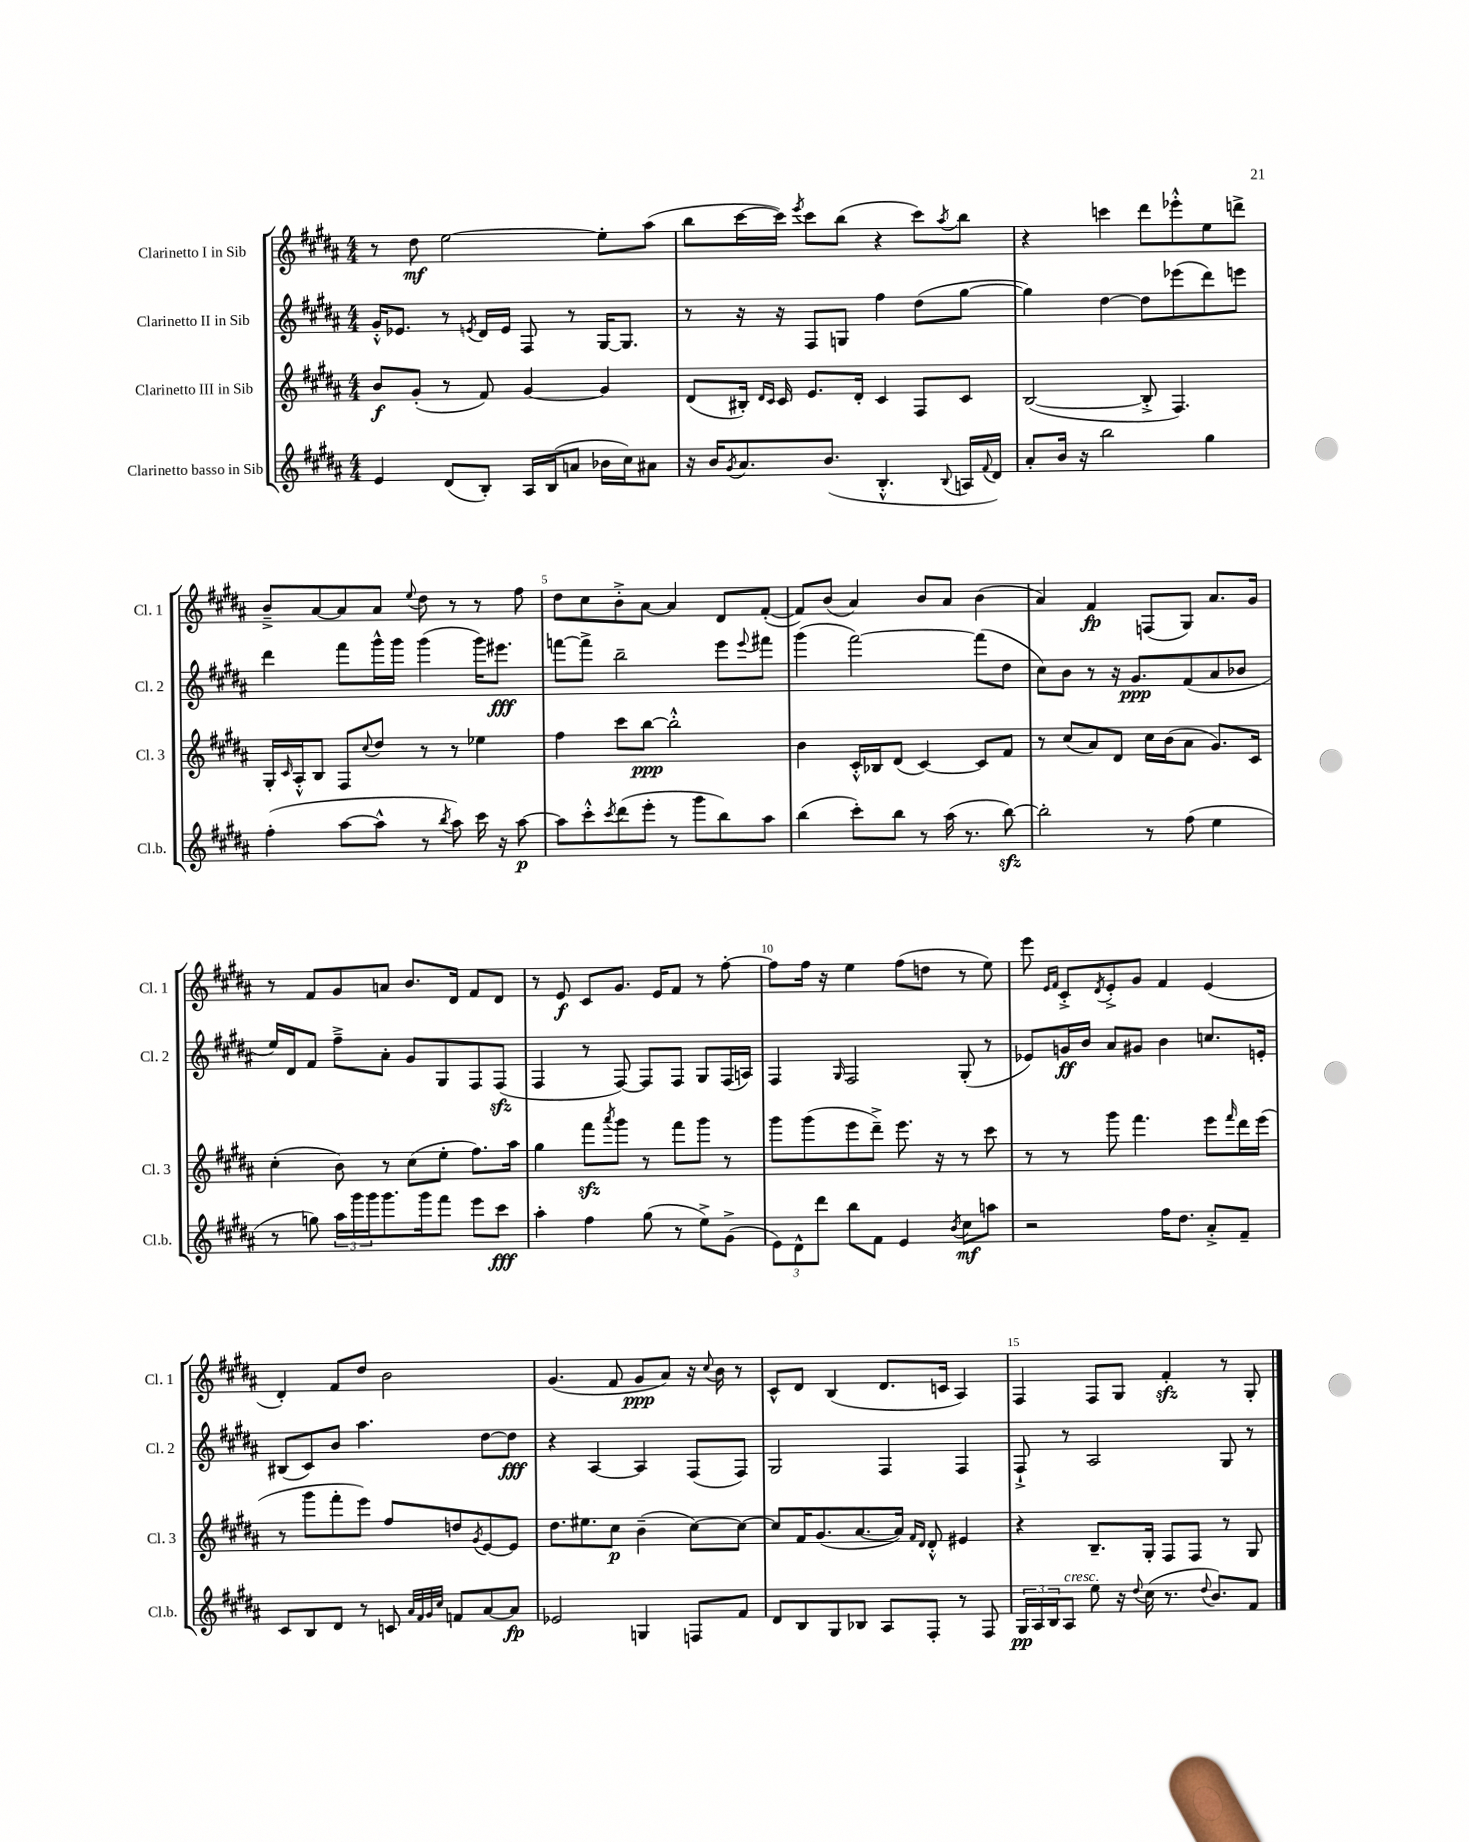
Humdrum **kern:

**kern	**kern	**kern	**kern
*staff4	*staff3	*staff2	*staff1
*clefG2	*clefG2	*clefG2	*clefG2
*k[f#c#g#d#a#]	*k[f#c#g#d#a#]	*k[f#c#g#d#a#]	*k[f#c#g#d#a#]
*M4/4	*M4/4	*M4/4	*M4/4
4e	8b	16g#'^^	8r
.	.	8.e-	.
.	(8g#'	.	8dd#
(8d#	8r	8r	[2ee
.	.	8qe	.
8B')	8f#)	16d#	.
.	.	16e	.
16A#	[4g#	8F#	.
(16B	.	.	.
8a	.	8r	.
16b-	4g#]	[16G#	8ee']
16cc#)	.	8.G#]	.
8a#	.	.	(8aa#
=	=	=	=
16r	(8d#	8r	8bb
16b	.	.	.
8qg#	.	.	.
8.a#	16B#')	16r	[16ccc#
.	16qqd#	.	.
.	16qqc#	.	.
.	16c#	16r	16ccc#])
.	.	.	8qeee
.	8.e	8F#	8ccc#
(8.b	.	.	.
.	.	8G	(8bb
.	16d#'	.	.
4.B'^^	4c#	4ff#	4r
.	8F#	(8dd#	8ccc#)
8qqB	.	.	8qaa#
16A	8c#	[8gg#	8bb
8qqf#	.	.	.
16d#)	.	.	.
=	=	=	=
8a#'	([2B	4gg#])	4r
16b	.	.	.
16r	.	.	.
2bb	.	[4dd#	4ccc
.	8B'^]	8dd#]	8ddd#
.	4.F#)	(8eee-	8eee-'^^
4gg#	.	8ddd#)	8ee
.	.	8eee	8ddd^
=	=	=	=
(4ff#'	16G#'	4ddd#	8b~^
.	16qqc#	.	.
.	16A#'^^	.	.
.	8B	.	[8a#
[8aa#	8F#	8fff#	8a#]
.	8qqcc#	.	.
8aa#^^]	8dd#	16ggg#^^	8a#
.	.	16ggg#	.
.	.	.	8qqee
8r	8r	(4ggg#	8dd#
8qbb	.	.	.
8aa#)	8r	.	8r
16ccc#	4ee-	16ggg#)	8r
16r	.	8.eee#	.
[8aa#	.	.	8ff#
=	=	=	=
8aa#]	4ff#	[8fff	8dd#
8ccc#'^^	.	8fff^]	8cc#
8qccc#	.	.	.
(8ddd#	8ccc#	2bb~	8b'^
8eee'	[8bb	.	[8a#
8r	2bb'^^]	.	4a#]
8ggg#	.	.	.
8bb)	.	8eee	8d#
.	.	8qqeee	.
8aa#	.	8fff#	([8f#'
=	=	=	=
(4bb	4b	(4ggg#	8f#])
.	.	.	(8b
8ccc#')	16c#'^^	[2fff#)	4a#)
.	16B-	.	.
8bb	(8d#	.	.
8r	[4c#)	.	8b
(16aa#	.	.	8a#
8.r	.	.	.
.	8c#]	(8fff#]	(4b
[8bb)	8f#	8dd#	.
=	=	=	=
2bb']	8r	8cc#)	4a#)
.	(8cc#	8b	.
.	8a#)	8r	4f#
.	8d#	16r	.
.	.	8.g#	.
8r	16cc#	.	(8F
.	(16b	.	.
(8ff#	8a#	(8f#	8G#)
4ee	8.g#)	8a#	8.a#
.	.	8b-	.
.	16c#	.	16g#
=	=	=	=
8r	(4cc#'	16ee)	8r
.	.	16d#	.
8gg)	.	8f#	8f#
24aa#	8b)	8ff#~^	8g#
24ggg#	.	.	.
24ggg#	.	.	.
8.ggg#	8r	8a#'	8a
.	(8cc#	8g#	8.b
16ggg#	.	.	.
8fff#	8ee'	8G#	.
.	.	.	16d#
8eee	8.ff#)	8F#	8f#
8ccc#	.	(8F#	8d#
.	16aa#	.	.
=	=	=	=
4aa#'	4gg#	4F#	8r
.	.	.	8e
4ff#	8fff#	8r	8c#
.	8qaaa#	.	.
.	8ggg#	[8F#)	8.g#
(8gg#	8r	8F#]	.
.	.	.	16e
8r	8fff#	8F#	8f#
8ee^)	8ggg#	8G#	8r
(8g#^	8r	(16F#	[8ff#'
.	.	16A)	.
=	=	=	=
12e)	8ggg#	4F#	8ff#]
12d#^^	.	.	.
.	(8ggg#	.	16ff#
12ddd#	.	.	.
.	.	.	16r
.	.	16qqG#	.
8bb	8eee	2F#	4ee
8f#	8ddd#~^)	.	.
4e	8.eee	.	(8ff#
.	.	.	8dd
.	16r	.	.
8qb	.	.	.
8cc#	8r	(8G#'	8r
8aa	8ccc#	8r	8ee)
=	=	=	=
2r	8r	8e-)	8eee
.	.	.	16qqe
.	.	.	16qqf#
.	8r	16g	8c#'^
.	.	16b	.
.	.	.	8qd#
.	8ggg#	8a#	8e'^
.	4.fff#	8g#	8g#
16ff#	.	4b	4f#
8.dd#	.	.	.
8a#'^	8eee	8.cc	(4e
.	16qqfff#	.	.
8f#~	16ddd#	.	.
.	(16eee	16e'	.
=	=	=	=
8c#	8r	(8B#	4d#')
8B	8ggg#	8c#)	.
8d#	8fff#'	8b	8f#
8r	8eee)	4.aa#	8dd#
8c	8ff#	.	2b
32qqa#	.	.	.
32qqf#	.	.	.
32qqg#	.	.	.
32qqcc#	.	.	.
8f	8dd	.	.
.	8qg#	.	.
[8a#	[8e	[8dd#	.
8a#]	8e]	8dd#]	.
=	=	=	=
2e-	8.dd#	4r	(4.g#
.	8.ee#	.	.
.	.	[4A#	.
.	8cc#	.	8f#
4G	(4b~	4A#]	8g#
.	.	.	8a#)
8F	[8cc#)	(8F#	16r
.	.	.	8qqcc#
.	.	.	16b
8f#	8cc#_	8F#)	8r
=	=	=	=
8d#	8cc#]	2G#	8c#^^
8B	16f#	.	8d#
.	(8.g#	.	.
8G#	.	.	(4B
8B-	[8.a#	.	.
8A#	.	4F#	8.d#
.	16a#])	.	.
.	16qqf#	.	.
.	16qqd#	.	.
8F#'	8d#'^^	.	.
.	.	.	16c
8r	4e#	4F#	4A#)
8F#	.	.	.
=	=	=	=
24G#	4r	8F#`^	4F#
24A#	.	.	.
24B	.	.	.
8A#	.	8r	.
8ee	8.B~	2A#	8F#
16r	.	.	8G#
8qqdd#	.	.	.
(16cc#	16G#'	.	.
8.r	8F#	.	4f#'
.	8F#	.	.
8qqdd#	.	.	.
8.b)	.	.	.
.	8r	8G#	8r
8f#	8G#	8r	8G#'
==	==	==	==
*-	*-	*-	*-
